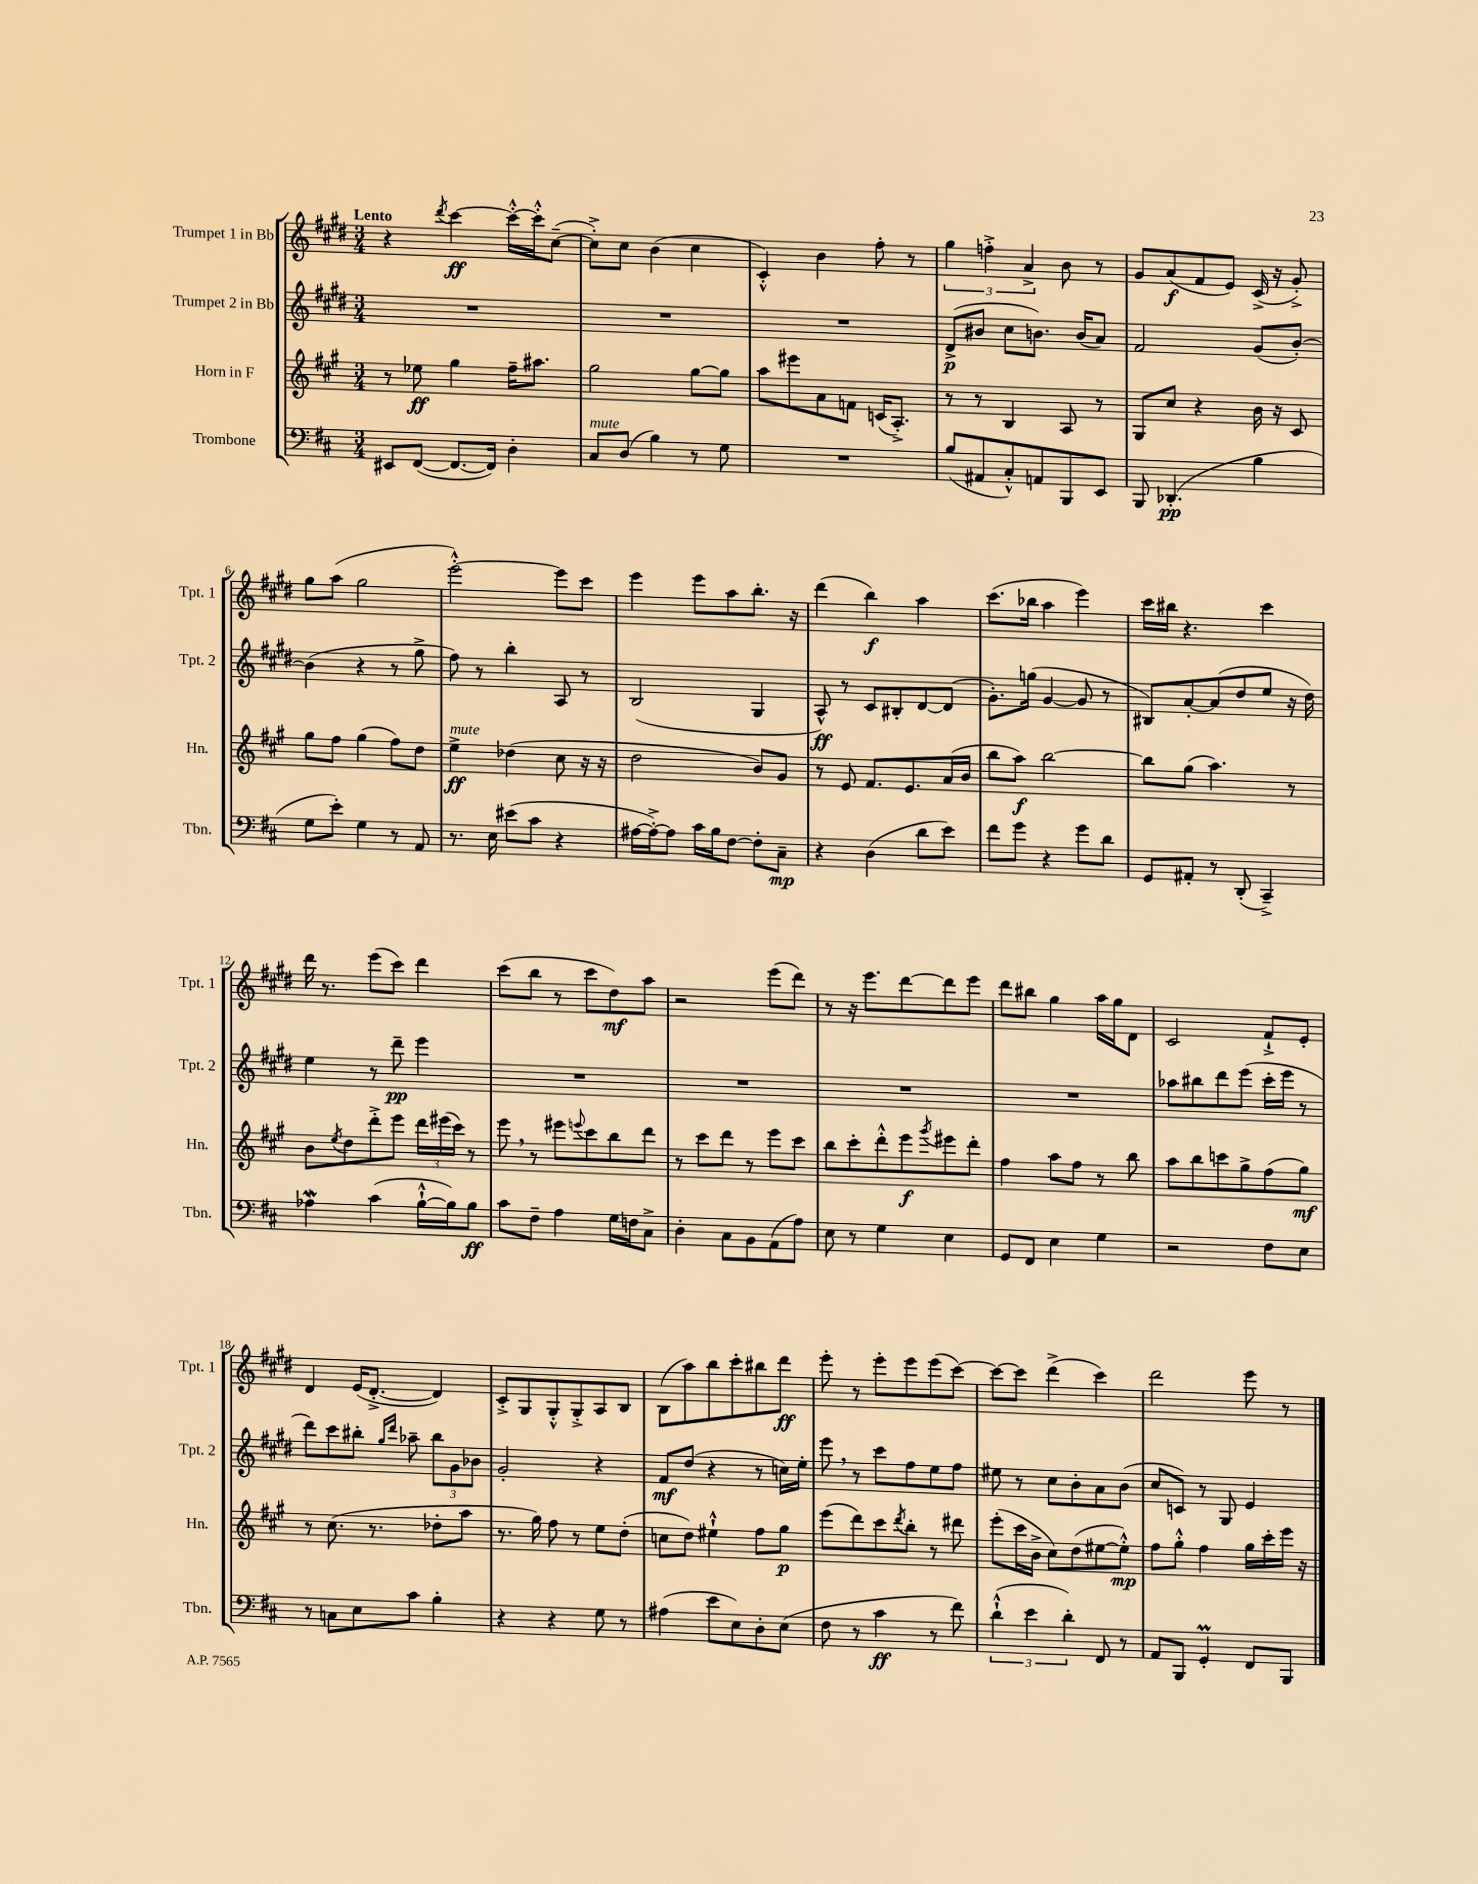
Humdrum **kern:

**kern	**kern	**kern	**kern
*staff4	*staff3	*staff2	*staff1
*clefF4	*clefG2	*clefG2	*clefG2
*k[f#c#]	*k[f#c#g#]	*k[f#c#g#d#]	*k[f#c#g#d#]
*M3/4	*M3/4	*M3/4	*M3/4
8EE#	8r	2.r	4r
([8FF#	8ee-	.	.
.	.	.	8qddd#
8.FF#_	4gg#	.	[4ccc#
16FF#])	.	.	.
4D'	16ff#~	.	16ccc#'^^_
.	8.aa#	.	16ccc#'^^]
.	.	.	([8cc#~
=	=	=	=
8C#	2gg#	2.r	8cc#'^])
(8D	.	.	8cc#
4B)	.	.	(4b
8r	[8gg#	.	4cc#
8G	8gg#]	.	.
=	=	=	=
2.r	8aa	2.r	4c#'^^)
.	8eee#	.	.
.	8a	.	4b
.	8f	.	.
.	(16c	.	8ff#'
.	8.A'^)	.	.
.	.	.	8r
=	=	=	=
(8B	8r	(8d#^	6gg#
8AA#	8r	8b#	.
.	.	.	6ff'^
8C#'^^)	4B	8cc#	.
.	.	.	6a^
8AA	.	8.b)	.
8BBB	8A	.	8b
.	.	(16b	.
8EE	8r	8a)	8r
=	=	=	=
8BBB	8G#	2f#	8g#
(4.DD-'	8cc#	.	(8a
.	4r	.	8f#
.	.	.	8e)
4B	16b	(8g#	(16c#^
.	16r	.	16r
.	8c#	[8b')	8g#'^)
=	=	=	=
8G	8gg#	(4b]	8gg#
8e')	8ff#	.	(8aa
4G	(4gg#	4r	2gg#
8r	8ff#)	8r	.
8AA	8dd	8gg#^	.
=	=	=	=
8.r	4ee^	8ff#)	[2eee'^^)
.	.	8r	.
16E	.	.	.
(8e#	(4dd-	4bb'	.
8c#	.	.	.
4r	8cc#	8A	8eee]
.	16r	8r	8ccc#
.	16r	.	.
=	=	=	=
[16A#	2dd	(2B	4eee
16A#'^_)	.	.	.
8A#]	.	.	.
16c#	.	.	8eee
16B	.	.	.
[8F#	.	.	8aa
8F#']	8b)	4G#	8.bb'
8C#~	8g#	.	.
.	.	.	16r
=	=	=	=
4r	8r	8A^^)	(4ddd#
.	8e	8r	.
(4D	8.f#	8c#	4bb)
.	.	8B#'	.
.	8.e	.	.
8d	.	[8d#	4aa
8e)	(16a	(8d#]	.
.	16b	.	.
=	=	=	=
8f#	8bb	8.g#')	(8.ccc#
8g	8aa)	.	.
.	.	(16gg	16bb-
4r	[2bb	[4g#	4aa
8g	.	8g#]	4eee)
8d	.	8r	.
=	=	=	=
8GG	8bb]	8B#)	16ccc#
.	.	.	16bb#
8AA#'	(8gg#	[8a'	4.r
8r	4.aa)	(8a]	.
(8DD'	.	8dd#	.
4CC#~^)	.	8ee	4ccc#
.	8r	16r	.
.	.	16dd#)	.
=	=	=	=
4A-	8b	4ee	16ddd#
.	.	.	8.r
.	8qee	.	.
.	8dd	.	.
(4c#	8ddd'^	8r	(8eee
.	8eee	8ddd#~	8ccc#)
[16B`^^	24ddd	4eee	4ddd#
.	(24eee#	.	.
16B])	.	.	.
.	24ccc#)	.	.
8B	8r	.	.
=	=	=	=
8c#	8eee	2.r	(8ccc#
8F#~	8r	.	8bb
4A	8eee#	.	8r
.	8qqeee	.	.
.	8ccc#	.	8ccc#
16G	8bb	.	8dd#)
16F	.	.	.
8C#^	8ddd	.	8aa
=	=	=	=
4D'	8r	2.r	2r
.	8ccc#	.	.
8C#	8ddd	.	.
8BB	8r	.	.
(8AA	8eee	.	(8eee
8A)	8ccc#	.	8ddd#)
=	=	=	=
8E	8bb	2.r	8r
8r	8ccc#'	.	16r
.	.	.	8.eee
4G	8ddd'^^	.	.
.	8eee	.	[8ddd#
.	8qggg#	.	.
4E	8eee#	.	8ddd#]
.	8ddd'	.	8eee
=	=	=	=
8GG	4ff#	2.r	8ddd#
8FF#	.	.	8bb#
4E	8aa	.	4gg#
.	8ff#	.	.
4G	8r	.	16aa
.	.	.	16gg#
.	8bb	.	8d#
=	=	=	=
2r	8aa	8aa-	2c#
.	8bb	8bb#	.
.	8ccc	8ddd#	.
.	8gg#^	(8eee	.
8F#	(8ff#	16ccc#'	8f#`^
.	.	16eee	.
8E	8gg#)	8r	8e'
=	=	=	=
8r	8r	8ddd#)	4d#
8C	(8.cc#	8ccc#	.
8E	.	8bb#'	(16e
.	8.r	.	[8.d#'^
.	.	16qqgg#	.
.	.	16qqddd#	.
8c#	.	8aa-~	.
4B'	8dd-'	12bb#	4d#])
.	.	12g#	.
.	8aa	.	.
.	.	12b-	.
=	=	=	=
4r	8.r	2g#'	8c#'^
.	.	.	8G#
.	16gg#)	.	.
4r	8ff#	.	8G#'^^
.	8r	.	8G#'^
8G	8ee	4r	8A
8r	(8dd'	.	8B
=	=	=	=
(4A#	8cc	8f#	(8B
.	8dd)	(8dd#	8aa)
8e	4ee#`^^	4r	8bb
8E)	.	.	8ccc#'
8D'	8ff#	8r	8bb#
(8E	8gg#	16cc)	8ddd#
.	.	16ee'	.
=	=	=	=
8F#	(8eee	8eee	8eee'
8r	8ddd)	8r	8r
4c#	8ccc#	8ccc#	8eee'
.	8qddd	.	.
.	8bb'	8ff#	8eee
8r	8r	8ee	(8eee
8f#)	8ddd#	8ff#	[8ccc#)
=	=	=	=
(6d`^^	(8eee'	8ee#	8ccc#_
.	16ccc#	8r	8ccc#]
6e	.	.	.
.	16b^	.	.
.	8cc#)	8cc#	(4ddd#^
6d')	.	.	.
.	(8dd	8b'	.
8FF#	[8ee#	8a	4ccc#)
8r	8ee#'^^])	(8b	.
=	=	=	=
8AA	8ff#	8cc#	2ddd#
8BBB	8gg#'^^	8c)	.
4GG'	4ff#	8r	.
.	.	8G#	.
8FF#	16gg#	4e	8eee
.	16ccc#'	.	.
8BBB	16eee	.	8r
.	16r	.	.
==	==	==	==
*-	*-	*-	*-
